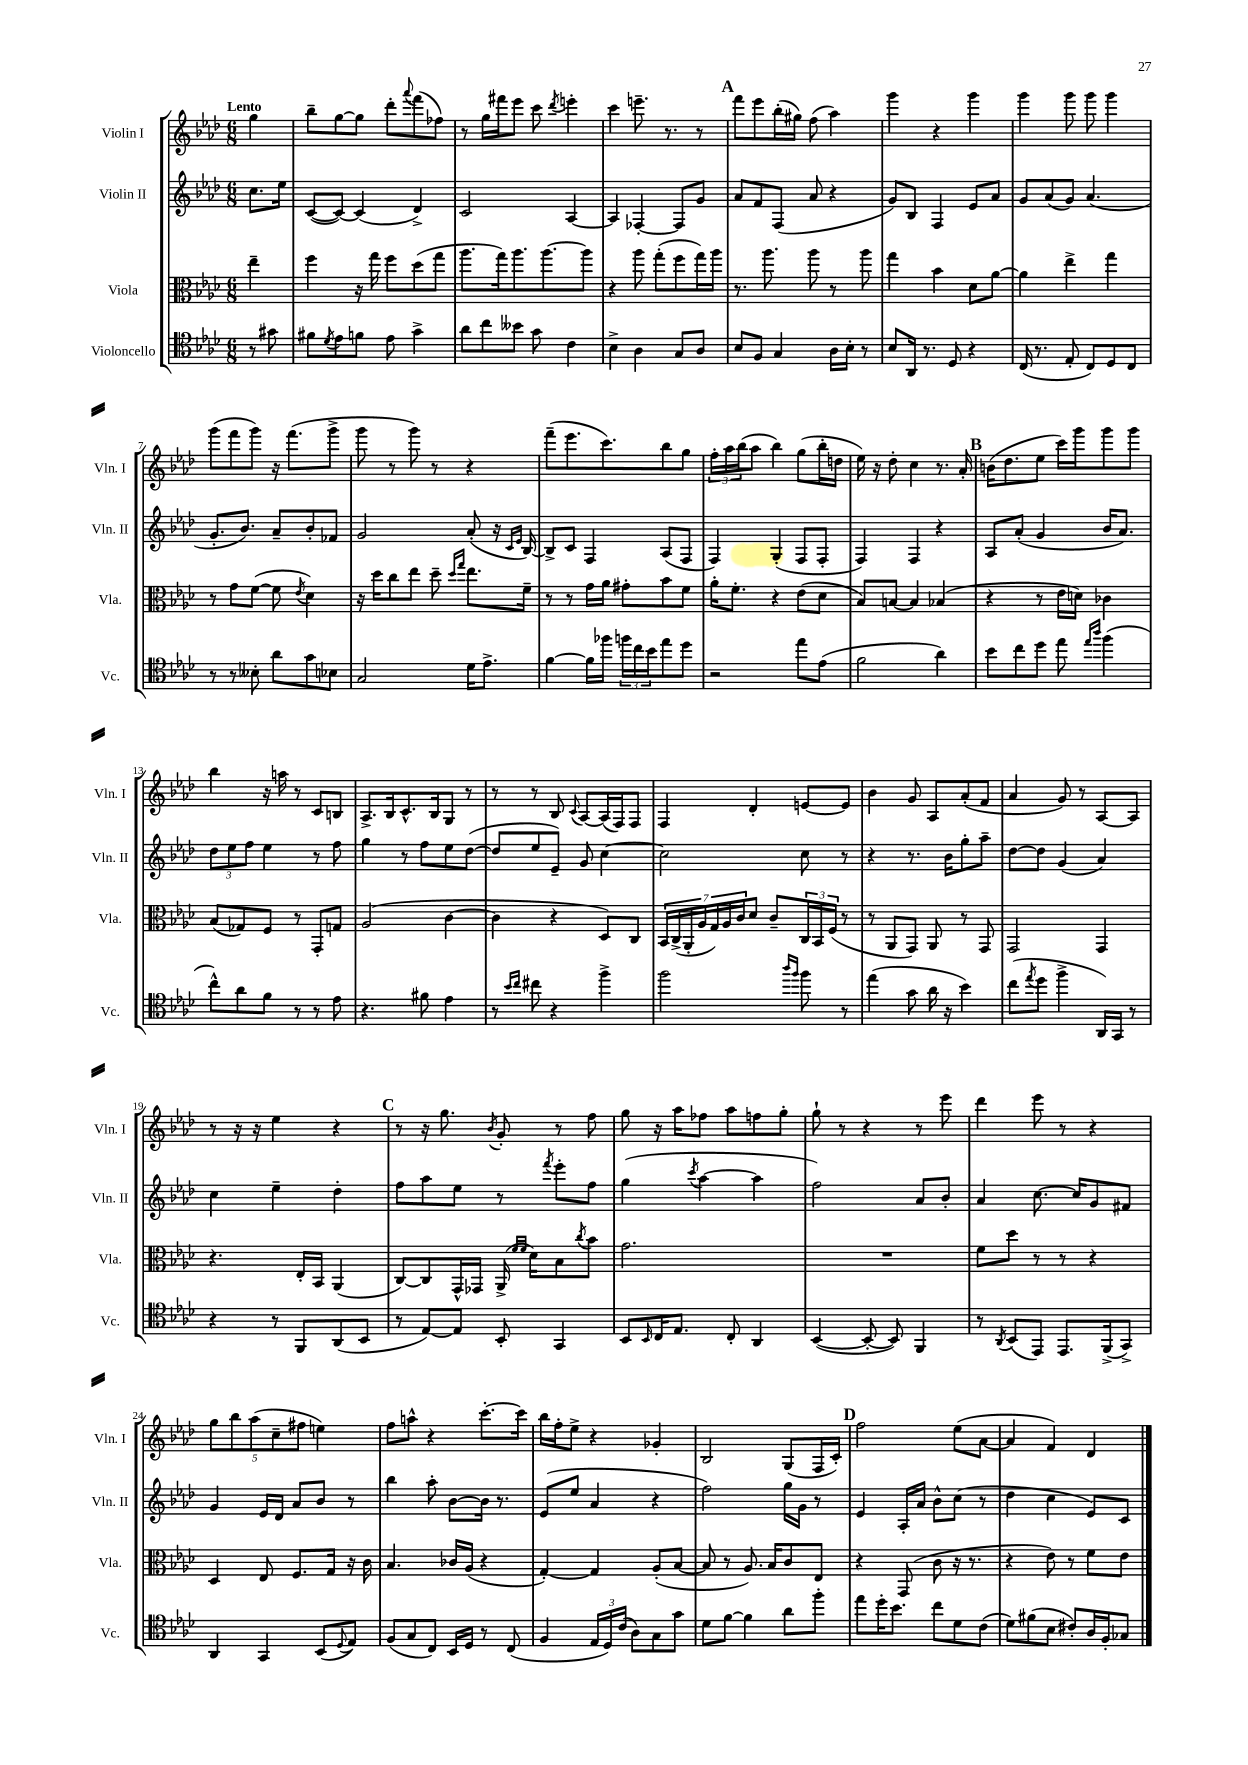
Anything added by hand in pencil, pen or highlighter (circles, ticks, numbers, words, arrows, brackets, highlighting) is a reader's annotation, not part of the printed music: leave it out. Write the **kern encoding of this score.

**kern	**kern	**kern	**kern
*part4	*part3	*part2	*part1
*staff4	*staff3	*staff2	*staff1
*I"Violoncello	*I"Viola	*I"Violin II	*I"Violin I
*I'Vc.	*I'Vla.	*I'Vln. II	*I'Vln. I
*clefC4	*clefC3	*clefG2	*clefG2
*k[b-e-a-d-]	*k[b-e-a-d-]	*k[b-e-a-d-]	*k[b-e-a-d-]
*M6/8	*M6/8	*M6/8	*M6/8
=	=	=	=
!	!	!	!LO:TX:a:B:t=Lento
8r	4ee-~\	8.cc\L	4gg\
8g#X\	.	.	.
.	.	16ee-\Jk	.
=1	=1	=1	=1
8f#X\L	4ff\	([8c/L	8bb-~\L
8qd-/	.	.	.
8e-\	.	8c/J_)	[8gg\
8fn\J	16r	(4c/]	8gg\J]
.	16gg\	.	.
8e-\	8ff\L	.	8ddd-'\L
.	.	.	8qqaaa-/
4g^\	(8dd-\	4d-^/)	(8fff\
.	8gg\J	.	8ff-X\J)
=2	=2	=2	=2
8a-\L	8.aa-\L	2c/	8r
8cc\	.	.	16gg\LL
.	16gg\k)	.	16fff#X\J
8b--X\J	8.aa-\	.	8eee-\J
8g\	.	.	8ccc\
.	[8.aa-\	.	.
.	.	.	8qddd-/
4c\	.	[4A-/	4eeen'\
.	8aa-\J]	.	.
=3	=3	=3	=3
4B-^\	4r	4A-/]	4ccc\
4A-\	8aa-\	[4F-X'/	8.eeen~\
.	(8gg'\L	.	.
.	.	.	8.r
8G/L	8ff\	8F-/L]	.
8A-/J	16gg\L)	8g/J	8r
.	16aa-\JJ	.	.
!!LO:REH:place=s1:t=A
=4	=4	=4	=4
8B-/L	8.r	8a-/L	8fff\L
8F/J	.	8f/	8eee-\
.	8.aa-\	.	.
4G/	.	(8F/J	(16bb-'\L
.	.	.	16gg#X\JJ)
.	8aa-\	8a-/	(8ff\
16A-\LL	8r	4r	4aa-\)
16B-'\JJ	.	.	.
8r	8aa-\	.	.
=5	=5	=5	=5
8B-/L	4gg\	8g/L)	4ggg\
16AA-/Jk	.	8B-/J	.
8.r	.	.	.
.	4b-\	4F/	4r
8D-/	.	.	.
4r	8d-\L	8e-/L	4ggg\
.	[8a-\J	8a-/J	.
=6	=6	=6	=6
(16C/	4a-\]	8g/L	4ggg\
8.r	.	.	.
.	.	(8a-/	.
8E-'/	4ee-^\	8g/J)	8ggg\
8C/L)	.	(4.a-/	8ggg\
8D-/	4gg\	.	4ggg\
8C/J	.	.	.
!!LO:LB:g=z
=7	=7	=7	=7
8r	8r	8.g'/L	(8ggg\L
8r	8g\L	.	8fff\
.	.	8.b-/J)	.
8B--X'\	([8f\J	.	8ggg\J)
8a-\L	8f\]	8a-~/L	16r
.	.	.	(8.fff\L
.	8qe-/	.	.
8g\	4d-\)	8b-'/	.
8B-X\J	.	8f-X/J	8ggg^\J
=8	=8	=8	=8
2G/	16r	2g/	8ggg\
.	16dd-\KL	.	.
.	8cc\	.	8r
.	8ee-\J	.	8ggg\)
.	8dd-~\	.	8r
.	16qqdd-/LL	.	.
.	16qqgg/JJ	.	.
16d-\KL	8.ee-\L	(8a-'/	4r
8.e-^\J	.	.	.
.	.	16r	.
.	.	16qqc/LL	.
.	.	16qqe-/JJ	.
.	16f~\Jk	[16B-/)	.
=9	=9	=9	=9
[4f\	8r	8B-^/L]	(8fff~\L
.	8r	8c/J	8.eee-\
16f\LL]	16g\LL	4F/	.
16ff-X\JJ	16a-\JJ	.	8.ccc\)
24ffn\LL	8g#X'\L	.	.
24cc\	.	.	.
24b-\J	.	.	.
8ee-\	8b-\	(8A-/L	8bb-\
8dd-\J	8f\J	8F/J	8gg\J
=10	=10	=10	=10
2r	16a-'\KL	4F/)	24ff'\LL
.	.	.	24aa-\
.	8.f'\J	.	.
.	.	.	(24bb-\J
.	.	.	8aa-\J
.	4r	(4G'/	4bb-\)
8ee-\L	(8e-\L	8F/L	(8gg\L
(8e-\J	8d-\J	8F'/J	16bb-'\L
.	.	.	16ddn\JJ
=11	=11	=11	=11
2f\	8B-/L)	4F/)	16ee-\)
.	.	.	16r
.	[8Bn/J	.	8dd-'\
.	4B/]	4F/	4cc\
4a-\)	(4B-X/	4r	8.r
.	.	.	16a-'/
!!LO:REH:place=s1:t=B
=12	=12	=12	=12
8b-\L	4r	8A-/L	(16bn\KL
.	.	.	8.dd-\
8cc\	.	(8a-'/J	.
8dd-\J	8r	4g/	8ee-\J
8ee-\	16e-\LL	.	16ccc\LL)
.	16dn\JJ)	.	16ggg\J
16qqee-/LL	.	.	.
16qqaa-/JJ	.	.	.
(4ff\	4c-X\	16b-/KL	8ggg\
.	.	8.a-/J)	.
.	.	.	8ggg\J
!!LO:LB:g=z
=13	=13	=13	=13
8cc^^\L)	(8B-/L	12dd-\L	4bb-\
.	.	12ee-\	.
8a-\	8G-X/)	.	.
.	.	12ff\J	.
8f\J	8F/J	4ee-\	16r
.	.	.	16aan\
8r	8r	.	8r
8r	8GG'/L	8r	8c/L
8e-\	8Gn/J	8ff\	8Bn/J
=14	=14	=14	=14
4.r	(2A-/	4gg\	8.A-^/L
.	.	.	16B-/k
.	.	8r	8.c^^/
8f#X\	.	8ff\L	.
.	.	.	16B-/k
4e-\	[4c\	8ee-\	8G/J
.	.	([8dd-\J	8r
=15	=15	=15	=15
8r	4c\]	8dd-/L]	8r
16qqb-/LL	.	.	.
16qqcc/JJ	.	.	.
8cc#X\	.	8ee-/	8r
4r	4r	8e-~/J)	8B-/
.	.	.	8qqc/
.	.	8g/	[8A-/L
4ff^\	8D-/L)	[4cc\	(16A-/L]
.	.	.	16F/J)
.	8C/J	.	8F/J
=16	=16	=16	=16
2ff\	28BB-/LL	2cc\]	4F/
.	(28C^/	.	.
.	28AA-'/	.	.
.	28A-/	.	.
.	28G/)	.	.
.	28A-/	.	.
.	28c/J	.	.
.	8d-/J	.	4d-'/
.	8c~/L	.	.
16qqaa-/LL	.	.	.
16qqff/JJ	.	.	.
8ff\	24C/L	8cc\	[8en/L
.	24BB-/	.	.
.	(24F/JJ	.	.
8r	8r	8r	8e/J]
=17	=17	=17	=17
(4ee-\	8r	4r	4b-\
.	8AA-/L	.	.
8g\	8GG/J)	8.r	8g/
16a-\	8AA-/	.	8A-/L
16r	.	16b-\KL	.
4b-\)	8r	8gg'\	(8a-'/
.	8GG/	8aa-~\J	8f/J
=18	=18	=18	=18
(8cc\L	2GG/	[8dd-\L	4a-/
8qee-/	.	.	.
8dd-\J	.	8dd-\J]	.
4ff^\	.	(4g/	8g/)
.	.	.	8r
16AA-/LL)	4GG/	4a-/)	[8A-/L
16GG/JJ	.	.	.
8r	.	.	8A-/J]
!!LO:LB:g=z
=19	=19	=19	=19
4r	4.r	4cc\	8r
.	.	.	16r
.	.	.	16r
8r	.	4ee-~\	4ee-\
8FF/L	16E-'/LL	.	.
.	16BB-/JJ	.	.
(8AA-/	(4AA-/	4dd-'\	4r
8BB-/J	.	.	.
!!LO:REH:place=s1:t=C
=20	=20	=20	=20
8r	[8C/L)	8ff\L	8r
[8E-/L)	8C/]	8aa-\	16r
.	.	.	8.gg\
8E-/J]	16GG^^/L	8ee-\J	.
.	16GG-X/JJ	.	.
.	.	.	8qb-/
8BB-'/	(16AA-^/	8r	8g'/
.	16qqf/LL	.	.
.	16qqf/JJ	.	.
.	16d-\KL)	.	.
.	.	8qfff/	.
4GG/	8B-\	8eee-'\L	8r
.	8qcc/	.	.
.	8b-\J	8ff\J	8ff\
=21	=21	=21	=21
8BB-/L	2.g\	(4gg\	8gg\
16qqBB-/	.	.	.
16C/K	.	.	16r
8.E-/J	.	.	16aa-\KL
.	.	8qccc/	.
.	.	[4aa-\	8ff-X\J
8C'/	.	.	8aa-\L
4AA-/	.	4aa-\]	8ffn\
.	.	.	8gg'\J
=22	=22	=22	=22
([4BB-/	2.r	2ff\)	8gg`\
.	.	.	8r
8BB-'/_	.	.	4r
8BB-/])	.	.	.
4FF/	.	8a-/L	8r
.	.	8b-'/J	8eee-\
=23	=23	=23	=23
8r	8f\L	4a-/	4ddd-\
8qAA-/	.	.	.
(8BB-/L	8dd-\J	.	.
8EE-/J)	8r	[8.cc\	8eee-\
8.EE-/L	8r	.	8r
.	.	16cc/KL]	.
.	4r	8g/	4r
(16FF^/k	.	.	.
8GG^/J)	.	8f#X/J	.
!!LO:LB:g=z
=24	=24	=24	=24
4AA-/	4D-/	4g/	10gg\L
.	.	.	10bb-\
.	.	.	(10aa-\
4GG/	8E-/	16e-/LL	.
.	.	.	10cc~\
.	.	16d-/JJ	.
.	8.F/L	8a-/L	.
.	.	.	10ff#X\J
(8BB-/L	.	8b-/J	4een\)
.	16G/Jk	.	.
8qqD-/	.	.	.
8E-/J)	16r	8r	.
.	16c\	.	.
=25	=25	=25	=25
(8F/L	4.B-/	4bb-\	8ff\L
8G/	.	.	8aan^^\J
8C/J)	.	8aa-'\	4r
16BB-/LL	16c-X/LL	[8b-\L	.
16D-/JJ	(16A-/JJ	.	.
8r	4r	16b-\Jk]	[8.ccc'\L
.	.	8.r	.
(8C/	.	.	.
.	.	.	16ccc\Jk]
=26	=26	=26	=26
4F/	[4G'/)	(8e-/L	16bb-\LL
.	.	.	16ff'\J
.	.	8ee-/J	8ee-^\J
24E-/LL	4G/]	4a-/	4r
24D-/)	.	.	.
(24c/JJ	.	.	.
8A-\L)	.	.	.
8G\	(8A-'/L	4r	4g-X'/
8g\J	[8B-/J	.	.
=27	=27	=27	=27
8d-\L	8B-/]	2ff\)	2B-/
[8f\J	8r	.	.
4f\]	8.A-/)	.	.
.	16B-/KL	.	.
8a-\L	8c/	16gg\LL	(8G/L
.	.	16g\JJ	.
8ff'\J	8E-/J	8r	16F/L
.	.	.	16c'/JJ)
!!LO:REH:place=s1:t=D
=28	=28	=28	=28
8ee-\L	4r	4e-/	2ff\
16dd-'\K	.	.	.
8.b-\J	.	.	.
.	(8GG/	16A-'/LL	.
.	.	16a-/JJ	.
8cc\L	8c\	8b-^^\L	.
8d-\	16r	(8cc\J	(8ee-\L
.	8.r	.	.
(8c\J	.	8r	[8a-\J
=29	=29	=29	=29
8d-\L)	4r	4dd-\	4a-/]
(8f#X\	.	.	.
8B-\J	8e-\)	4cc\	4f/)
8c#X'/L)	8r	.	.
16A-/L	8f\L	8e-/L)	4d-/
16F'/J	.	.	.
8G-X/J	8e-\J	8c/J	.
==	==	==	==
*-	*-	*-	*-
